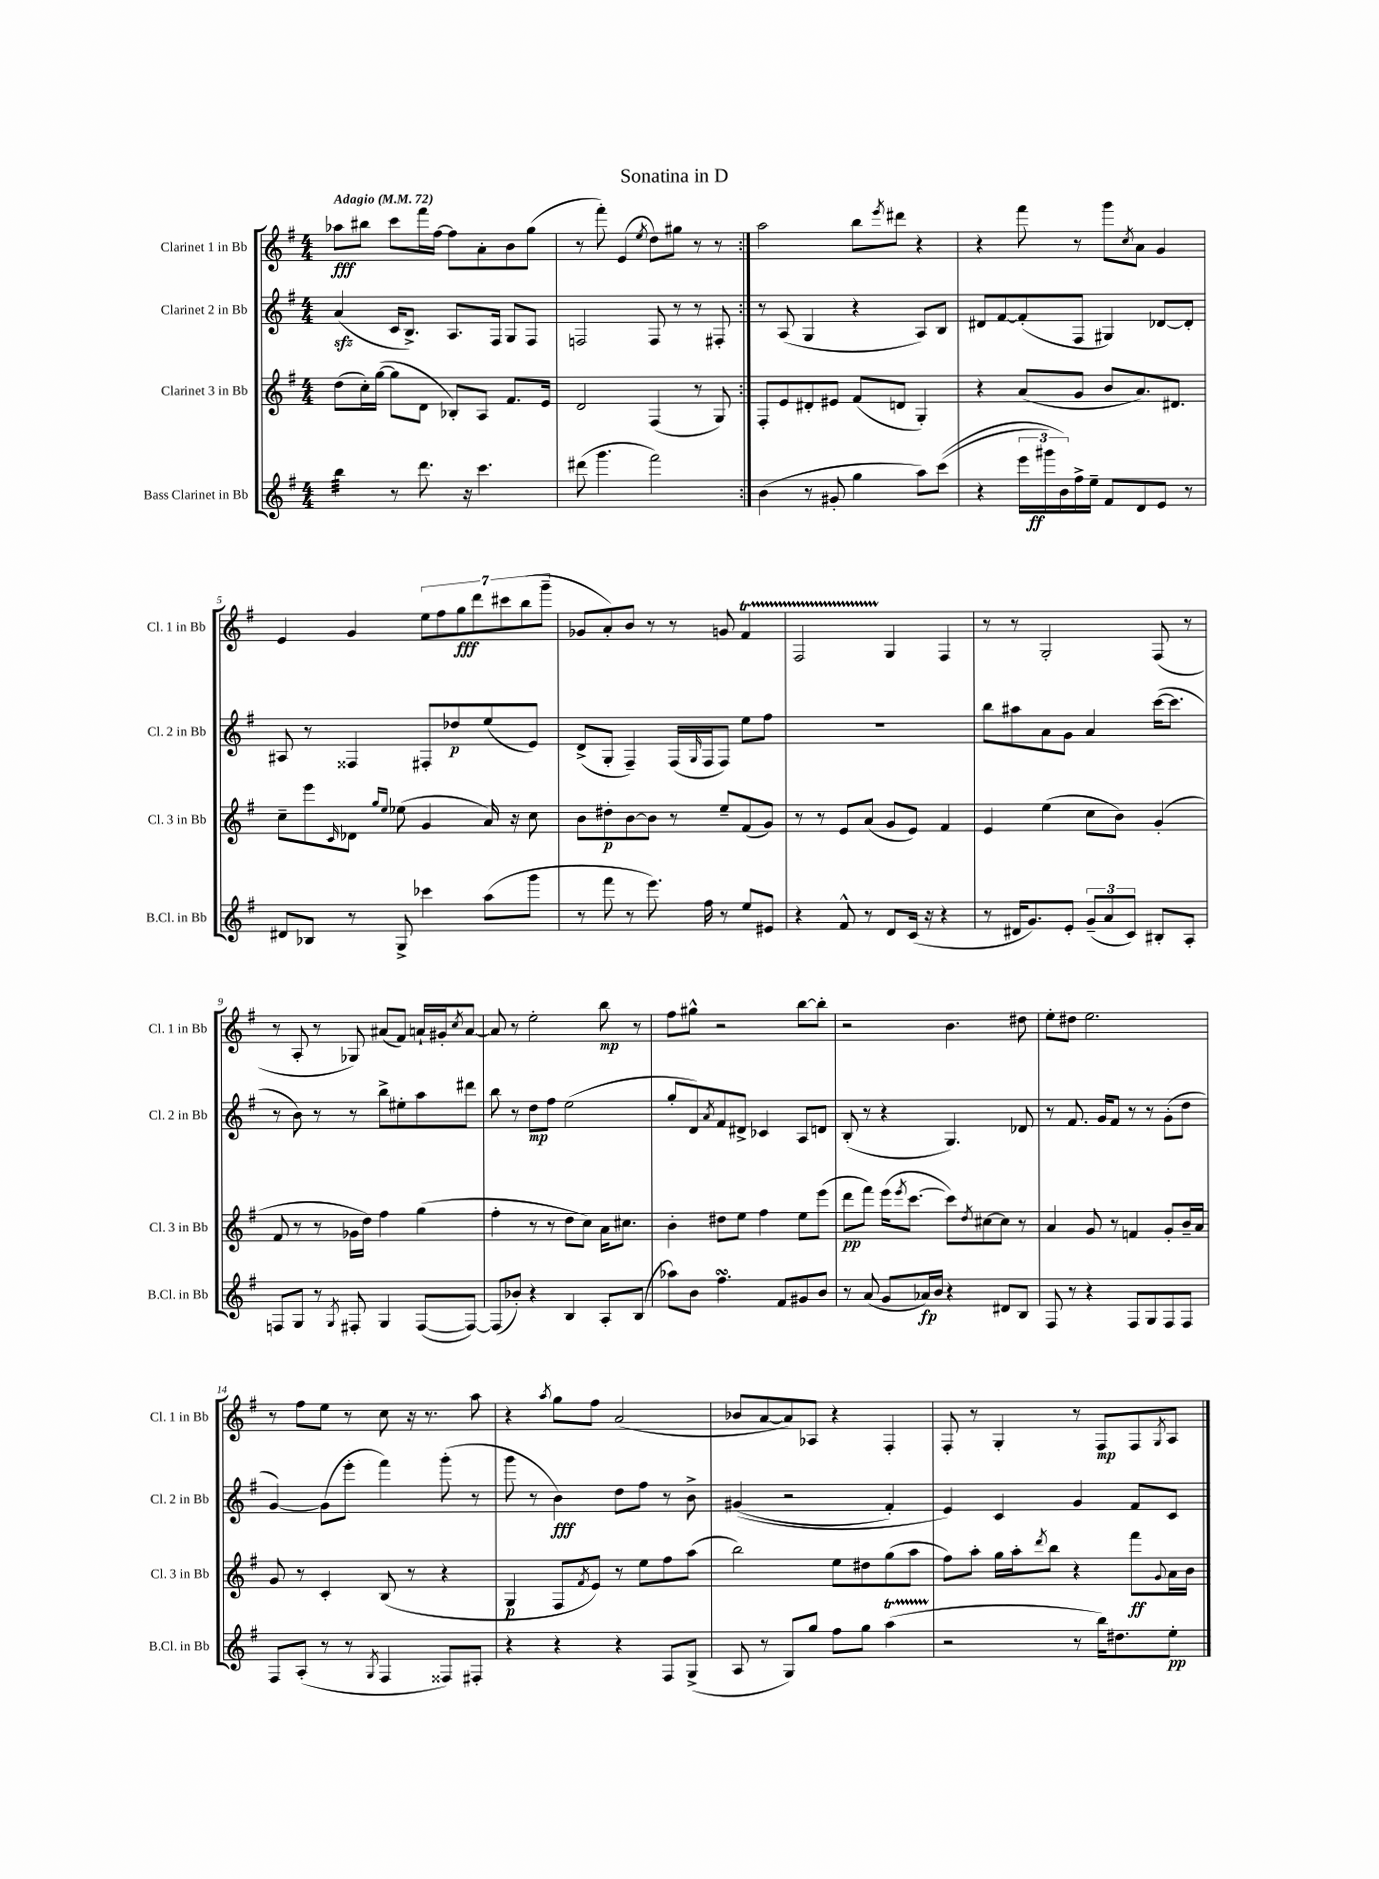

**kern	**dynam	**kern	**dynam	**kern	**dynam	**kern	**dynam
*part4	*part4	*part3	*part3	*part2	*part2	*part1	*part1
*staff4	*staff4	*staff3	*staff3	*staff2	*staff2	*staff1	*staff1
*I"Bass Clarinet in Bb	*	*I"Clarinet 3 in Bb	*	*I"Clarinet 2 in Bb	*	*I"Clarinet 1 in Bb	*
*I'B.Cl. in Bb	*	*I'Cl. 3 in Bb	*	*I'Cl. 2 in Bb	*	*I'Cl. 1 in Bb	*
*clefG2	*	*clefG2	*	*clefG2	*	*clefG2	*
*k[f#]	*	*k[f#]	*	*k[f#]	*	*k[f#]	*
*M4/4	*	*M4/4	*	*M4/4	*	*M4/4	*
*MM72	*	*MM72	*	*MM72	*	*MM72	*
=1	=1	=1	=1	=1	=1	=1	=1
!	!	!	!	!	!	!LO:TX:a:B:t=Adagio	!
*tremolo	*	*	*	*	*	*	*
32bb\LLL	.	(8dd\L	.	(4azz/	.	8aa-X\L	fff
32bb\	.	.	.	.	.	.	.
32bb\	.	.	.	.	.	.	.
32bb\	.	.	.	.	.	.	.
32bb\	.	16cc'\L)	.	.	.	8bb#X\J	.
32bb\	.	.	.	.	.	.	.
32bb\	.	([16gg\JJ	.	.	.	.	.
32bb\JJJ	.	.	.	.	.	.	.
*Xtremolo	*	*	*	*	*	*	*
8r	.	8gg\L]	.	16c/KL	.	8ccc\L	.
.	.	.	.	8.B^/J)	.	.	.
8.ddd\	.	8d\J	.	.	.	16fff#\L	.
.	.	.	.	.	.	[16ff#\JJ	.
.	.	8B-X'/L)	.	8.A/L	.	8ff#\L]	.
16r	.	.	.	.	.	.	.
4.ccc\	.	8A/J	.	.	.	8a'\	.
.	.	.	.	16F#/Jk	.	.	.
.	.	8.f#/L	.	8G/L	.	8b\	.
.	.	.	.	8F#/J	.	(8gg\J	.
.	.	16e/Jk	.	.	.	.	.
=2	=2	=2	=2	=2	=2	=2	=2
(8ddd#X\	.	2d/	.	2Fn/	.	8r	.
4.ggg\	.	.	.	.	.	8fff#'\)	.
.	.	.	.	.	.	(4e/	.
.	.	.	.	.	.	8qee/	.
2fff#\)	.	(4F#/	.	8F/	.	8dd\L)	.
.	.	.	.	8r	.	8gg#X\J	.
.	.	8r	.	8r	.	8r	.
.	.	8G/)	.	8F#X'/	.	8r	.
=3:|!	=3:|!	=3:|!	=3:|!	=3:|!	=3:|!	=3:|!	=3:|!
(4b\	.	8F#'/L	.	8r	.	2aa\	.
.	.	8e/	.	(8A/	.	.	.
8r	.	8d#X'/	.	4G/	.	.	.
8g#X'/	.	8e#X/J	.	.	.	.	.
4gg\	.	(8f#/L	.	4r	.	8bb\L	.
.	.	.	.	.	.	8qeee/	.
.	.	8dn/J	.	.	.	8ddd#X\J	.
8aa\L)	.	4G'/)	.	8A/L)	.	4r	.
((8ccc\J	.	.	.	8B/J	.	.	.
=4	=4	=4	=4	=4	=4	=4	=4
4r	.	4r	.	8d#X/L	.	4r	.
.	.	.	.	[8f#/	.	.	.
24eee\LL	.	(8a/L	.	(8f#'/]	.	8fff#\	.
24ggg#X\)	ff	.	.	.	.	.	.
24b\)	.	.	.	.	.	.	.
16ff#^\	.	8g/J	.	8F#/J	.	8r	.
16ee~\JJ	.	.	.	.	.	.	.
8f#/L	.	8b/L	.	4G#X/)	.	8ggg\L	.
.	.	.	.	.	.	8qcc/	.
8d/	.	8.a/)	.	.	.	8a\J	.
8e/J	.	.	.	[8d-X/L	.	4g/	.
.	.	8.d#X/J	.	.	.	.	.
8r	.	.	.	8d-'/J]	.	.	.
!!LO:LB:g=z
=5	=5	=5	=5	=5	=5	=5	=5
8d#X/L	.	8cc~\L	.	8A#X/	.	4e/	.
8B-X/J	.	8eee\	.	8r	.	.	.
.	.	16qqc/	.	.	.	.	.
8r	.	8d-X\J	.	4F##X/	.	4g/	.
.	.	16qqgg/LL	.	.	.	.	.
.	.	16qqee/JJ	.	.	.	.	.
8G^/	.	(8ee-X\	.	.	.	.	.
4ccc-X\	.	4g/	.	8F#X'/L	.	14ee\L	.
.	.	.	.	.	.	14ff#\	.
.	.	.	.	8dd-X/	p	.	.
.	.	.	.	.	.	14gg\	fff
.	.	.	.	.	.	14ddd\	.
(8aa\L	.	16a/)	.	(8ee/	.	.	.
.	.	.	.	.	.	14ccc#X\	.
.	.	16r	.	.	.	.	.
.	.	.	.	.	.	(14bb\	.
8ggg\J	.	8cc\	.	8e/J)	.	.	.
.	.	.	.	.	.	14ggg~\J	.
=6	=6	=6	=6	=6	=6	=6	=6
8r	.	8b\L	.	(8d^/L	.	8g-X/L	.
8fff#\	.	8dd#X'\	p	8G'/J	.	8a'/)	.
8r	.	[8b\	.	4F#~/)	.	8b/J	.
8.eee\)	.	8b\J]	.	.	.	8r	.
.	.	8r	.	(16F#/LL	.	8r	.
.	.	.	.	16qqG/	.	.	.
16ff#\	.	.	.	16F#/J	.	.	.
8r	.	8ee~/L	.	8F#/J)	.	8gn/	.
8ee/L	.	(8f#/	.	8ee\L	.	4f#t/	.
8e#X/J	.	8g/J)	.	8ff#\J	.	.	.
=7	=7	=7	=7	=7	=7	=7	=7
4r	.	8r	.	1r	.	2F#TTT/	.
.	.	8r	.	.	.	.	.
8f#^^/	.	8e/L	.	.	.	.	.
8r	.	(8a/J	.	.	.	.	.
8d/L	.	8g/L	.	.	.	4G/	.
(16c/Jk	.	8e/J)	.	.	.	.	.
16r	.	.	.	.	.	.	.
4r	.	4f#/	.	.	.	4F#/	.
=8	=8	=8	=8	=8	=8	=8	=8
8r	.	4e/	.	8bb\L	.	8r	.
16d#X/KL	.	.	.	8aa#X\	.	8r	.
8.g/)	.	.	.	.	.	.	.
.	.	(4ee\	.	8a\	.	2G'/	.
8e'/J	.	.	.	8g\J	.	.	.
(12g~/L	.	8cc\L	.	4a/	.	.	.
12a/	.	.	.	.	.	.	.
.	.	8b\J)	.	.	.	.	.
12c/J)	.	.	.	.	.	.	.
8B#X'/L	.	(4g'/	.	([16ccc\KL	.	(8F#/	.
.	.	.	.	8.ccc\J]	.	.	.
8A'/J	.	.	.	.	.	8r	.
!!LO:LB:g=z
=9	=9	=9	=9	=9	=9	=9	=9
8Fn/L	.	8f#/	.	8r	.	8r	.
8G/J	.	8r	.	8b\)	.	8A'/	.
8r	.	8r	.	8r	.	8r	.
8qG/	.	.	.	.	.	.	.
8F#X'/	.	16g-X\LL	.	8r	.	8G-X/)	.
.	.	16dd\JJ)	.	.	.	.	.
4G/	.	4ff#\	.	8bb^\L	.	(8a#X/L	.
.	.	.	.	8ee#X'\	.	8f#/J)	.
([8F#/L	.	(4gg\	.	8aa\	.	16an`/LL	.
.	.	.	.	.	.	16g#X'/J	.
.	.	.	.	.	.	8qcc/	.
8F#/J_)	.	.	.	8ddd#X\J	.	[8a/J	.
=10	=10	=10	=10	=10	=10	=10	=10
(8F#/L]	.	4ff#'\	.	8bb\	.	8a/]	.
8b-X'/J)	.	.	.	8r	.	8r	.
4r	.	8r	.	8dd\L	mp	2ee'\	.
.	.	8r	.	8ff#\J	.	.	.
4B/	.	8dd\L	.	(2ee\	.	.	.
.	.	8cc\J)	.	.	.	.	.
8A'/L	.	16a\KL	.	.	.	8bb\	mp
.	.	8.cc#X\J	.	.	.	.	.
(8B/J	.	.	.	.	.	8r	.
=11	=11	=11	=11	=11	=11	=11	=11
8aa-X\L)	.	4b'\	.	8gg'/L	.	8ff#\L	.
8b\J	.	.	.	8d/)	.	8gg#X^^\J	.
.	.	.	.	8qa/	.	.	.
4.ff#sSsS\	.	8dd#X\L	.	8f#/	.	2r	.
.	.	8ee\J	.	8d#X^/J	.	.	.
.	.	4ff#\	.	4c-X/	.	.	.
8f#/L	.	.	.	.	.	.	.
8g#X/	.	8ee\L	.	8A/L	.	[8bb\L	.
8b/J	.	(8eee\J	.	8dn/J	.	8bb'\J]	.
=12	=12	=12	=12	=12	=12	=12	=12
8r	.	8ddd\L	pp	(8B'/	.	2r	.
(8a/	.	8fff#\J)	.	8r	.	.	.
8g/L	.	(16eee\KL	.	4r	.	.	.
.	.	8qeee/	.	.	.	.	.
.	.	[8.ccc\J	.	.	.	.	.
16a-X/L)	fp	.	.	.	.	.	.
16b/JJ	.	.	.	.	.	.	.
4r	.	8ccc\L])	.	4.G/)	.	4.b\	.
.	.	8qdd/	.	.	.	.	.
.	.	[8cc#X\	.	.	.	.	.
8d#X/L	.	8cc#\J]	.	.	.	.	.
8B/J	.	8r	.	8d-X/	.	8dd#X\	.
=13	=13	=13	=13	=13	=13	=13	=13
8F#/	.	4a/	.	8r	.	8ee'\L	.
8r	.	.	.	8.f#/	.	8dd#X\J	.
4r	.	8g/	.	.	.	2.ee\	.
.	.	.	.	16g/KL	.	.	.
.	.	8r	.	8f#/J	.	.	.
8F#/L	.	4fn/	.	8r	.	.	.
8G/	.	.	.	8r	.	.	.
8F#/	.	8g'/L	.	(8g'\L	.	.	.
8F#/J	.	16b~/L	.	8dd\J	.	.	.
.	.	16a/JJ	.	.	.	.	.
!!LO:LB:g=z
=14	=14	=14	=14	=14	=14	=14	=14
8F#/L	.	8g/	.	[4g/)	.	8r	.
(8A'/J	.	8r	.	.	.	8ff#\L	.
8r	.	4c'/	.	(8g\L]	.	8ee\J	.
8r	.	.	.	8eee'\J	.	8r	.
8qG/	.	.	.	.	.	.	.
4F#/	.	(8B/	.	4fff#\)	.	8cc\	.
.	.	8r	.	.	.	16r	.
.	.	.	.	.	.	8.r	.
8F##X/L)	.	4r	.	(8ggg'\	.	.	.
8F#X'/J	.	.	.	8r	.	8aa\	.
=15	=15	=15	=15	=15	=15	=15	=15
4r	.	4G/	p	8ggg\	.	4r	.
.	.	.	.	8r	.	.	.
.	.	.	.	.	.	8qaa/	.
4r	.	8F#/L	.	4b\)	fff	8gg\L	.
.	.	8qf#/	.	.	.	.	.
.	.	8e/J)	.	.	.	8ff#\J	.
4r	.	8r	.	8dd\L	.	(2a/	.
.	.	8ee\L	.	8ff#\J	.	.	.
8F#/L	.	8ff#\	.	8r	.	.	.
(8G^/J	.	(8aa\J	.	8b^\	.	.	.
=16	=16	=16	=16	=16	=16	=16	=16
8A/	.	2bb\)	.	((4g#X/	.	8b-X/L	.
8r	.	.	.	.	.	[8a/	.
8G/L)	.	.	.	2r	.	8a/])	.
8gg/J	.	.	.	.	.	8A-X/J	.
8ff#\L	.	8ee\L	.	.	.	4r	.
8gg\J	.	8dd#X\	.	.	.	.	.
(4aaT\	.	(8gg\	.	4f#'/)	.	4F#'/	.
.	.	8aa\J	.	.	.	.	.
=17	=17	=17	=17	=17	=17	=17	=17
2r	.	8ff#\L)	.	4e/)	.	8F#'/	.
.	.	8aa'\J	.	.	.	8r	.
.	.	16gg\LL	.	4c/	.	4G'/	.
.	.	16aa'\J	.	.	.	.	.
.	.	8qddd/	.	.	.	.	.
.	.	8bb\J	.	.	.	.	.
8r	.	4r	.	4g/	.	8r	.
16bb\KL)	.	.	.	.	.	8F#/L	mp
8.dd#X\	.	.	.	.	.	.	.
.	.	8fff#\L	ff	8f#/L	.	8F#/	.
.	.	8qqg/	.	.	.	8qG/	.
8ee'\J	pp	16a\L	.	8c/J	.	8A/J	.
.	.	16b\JJ	.	.	.	.	.
==	==	==	==	==	==	==	==
*-	*-	*-	*-	*-	*-	*-	*-
